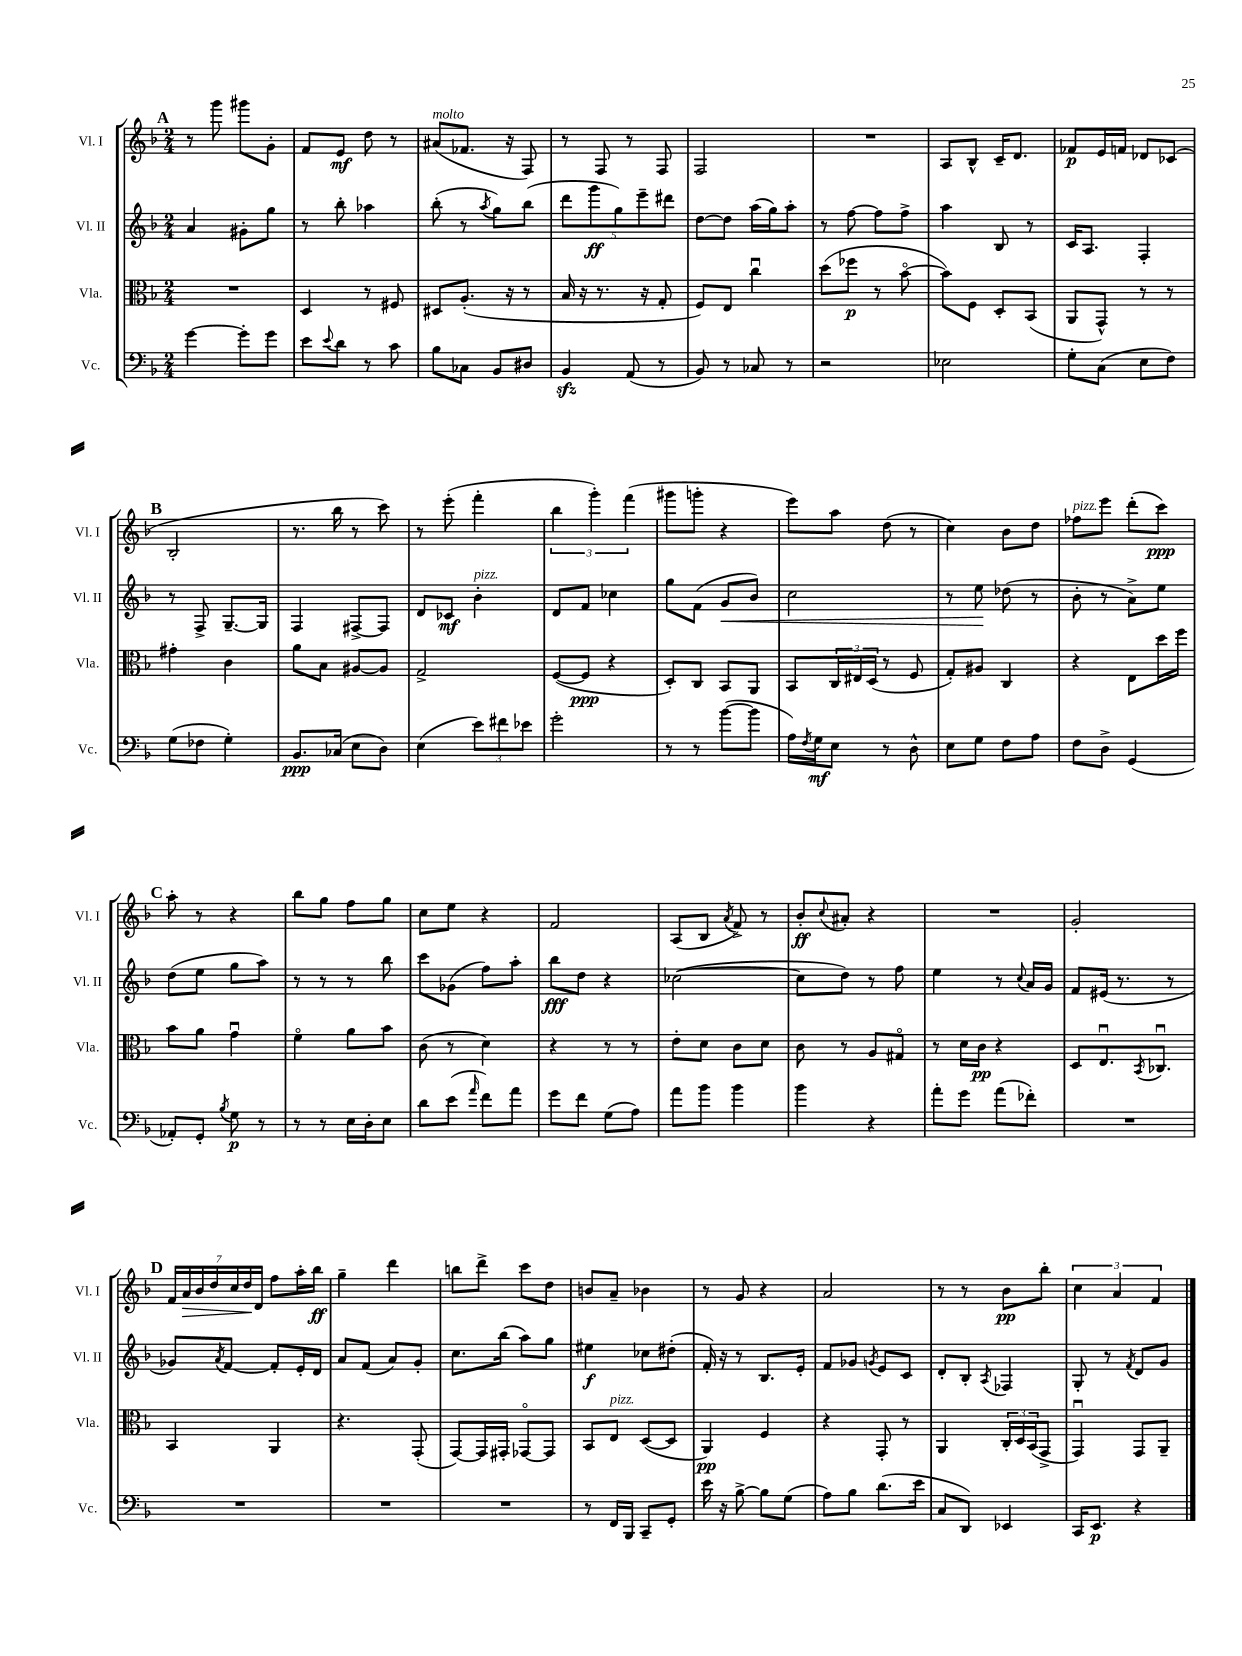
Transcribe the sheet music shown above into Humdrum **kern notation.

**kern	**dynam	**kern	**dynam	**kern	**dynam	**kern	**dynam
*part4	*part4	*part3	*part3	*part2	*part2	*part1	*part1
*staff4	*staff4	*staff3	*staff3	*staff2	*staff2	*staff1	*staff1
*I"Vc.	*	*I"Vla.	*	*I"Vl. II	*	*I"Vl. I	*
*I'Vc.	*	*I'Vla.	*	*I'Vl. II	*	*I'Vl. I	*
*clefF4	*	*clefC3	*	*clefG2	*	*clefG2	*
*k[b-]	*	*k[b-]	*	*k[b-]	*	*k[b-]	*
*M2/4	*	*M2/4	*	*M2/4	*	*M2/4	*
!!LO:REH:place=s1:t=A
=5	=5	=5	=5	=5	=5	=5	=5
[4g\	.	2r	.	4a/	.	8r	.
.	.	.	.	.	.	8ggg\	.
8g'\L]	.	.	.	8g#X'\L	.	8ggg#X\L	.
8g\J	.	.	.	8gg\J	.	8g'\J	.
=6	=6	=6	=6	=6	=6	=6	=6
8e\L	.	4D/	.	8r	.	8f/L	.
8qqe/	.	.	.	.	.	.	.
8d\J	.	.	.	8bb-'\	.	8e/J	mf
8r	.	8r	.	4aa-X\	.	8dd\	.
8c\	.	8F#X/	.	.	.	8r	.
=7	=7	=7	=7	=7	=7	=7	=7
!	!	!	!	!	!	!LO:TX:a:i:t=molto	!
8B-\L	.	8D#X/L	.	(8bb-'\	.	(8a#X/L	.
8C-X\J	.	(8.A'/J	.	8r	.	8.f-X/J	.
.	.	.	.	8qaa/	.	.	.
8BB-/L	.	.	.	8gg\L)	.	.	.
.	.	16r	.	.	.	16r	.
8D#X/J	.	8r	.	(8bb-\J	.	8F/)	.
=8	=8	=8	=8	=8	=8	=8	=8
4BB-zz/	.	16B-/	.	10ddd\L	.	8r	.
.	.	16r	.	.	.	.	.
.	.	.	.	10ggg\	ff	.	.
.	.	8.r	.	.	.	8F/	.
.	.	.	.	10gg\)	.	.	.
(8AA/	.	.	.	.	.	8r	.
.	.	.	.	10eee~\	.	.	.
.	.	16r	.	.	.	.	.
8r	.	8G'/	.	.	.	8F/	.
.	.	.	.	10ddd#X\J	.	.	.
=9	=9	=9	=9	=9	=9	=9	=9
8BB-/)	.	8F/L)	.	[8dd\L	.	2F/	.
8r	.	8E/J	.	8dd\J]	.	.	.
8C-X/	.	4ccu\	.	(16aa\LL	.	.	.
.	.	.	.	16gg\J)	.	.	.
8r	.	.	.	8aa'\J	.	.	.
=10	=10	=10	=10	=10	=10	=10	=10
2r	.	(8dd\L	.	8r	.	2r	.
.	.	8ff-X\J	p	[8ff\	.	.	.
.	.	8r	.	8ff\L]	.	.	.
.	.	[8b-\	.	8ff^\J	.	.	.
=11	=11	=11	=11	=11	=11	=11	=11
2E-X\	.	8b-\L])	.	4aa\	.	8A/L	.
.	.	8F\J	.	.	.	8B-^^/J	.
.	.	8D'/L	.	8B-/	.	16c~/KL	.
.	.	.	.	.	.	8.d/J	.
.	.	(8BB-/J	.	8r	.	.	.
=12	=12	=12	=12	=12	=12	=12	=12
8G'\L	.	8AA/L	.	16c/KL	.	8f-X/L	p
.	.	.	.	8.A/J	.	.	.
(8C\J	.	8GG^^/J)	.	.	.	16e/L	.
.	.	.	.	.	.	16fn/JJ	.
8E\L	.	8r	.	4F'/	.	8d-X/L	.
8F\J)	.	8r	.	.	.	(8c-X/J	.
!!LO:LB:g=z
!!LO:REH:place=s1:t=B
=13	=13	=13	=13	=13	=13	=13	=13
(8G\L	.	4g#X'\	.	8r	.	2B-'/	.
8F-X\J	.	.	.	8F^/	.	.	.
4G'\)	.	4c\	.	[8.G~/L	.	.	.
.	.	.	.	16G/Jk]	.	.	.
=14	=14	=14	=14	=14	=14	=14	=14
8.BB-/L	ppp	8a\L	.	4F/	.	8.r	.
.	.	8B-\J	.	.	.	.	.
(16C-X/Jk	.	.	.	.	.	16bb-\	.
8E\L	.	[8A#X/L	.	[8F#X^/L	.	8r	.
8D\J)	.	8A#/J]	.	8F#/J]	.	8ccc\)	.
=15	=15	=15	=15	=15	=15	=15	=15
(4E\	.	2G^/	.	8d/L	.	8r	.
.	.	.	.	8c-X/J	mf	(8eee'\	.
!	!	!	!	!LO:TX:a:i:t=pizz.	!	!	!
12e\L)	.	.	.	4b-'\	.	4fff'\	.
12f#X\	.	.	.	.	.	.	.
12e-X\J	.	.	.	.	.	.	.
=16	=16	=16	=16	=16	=16	=16	=16
2g'\	.	([8F/L	.	8d/L	.	6bb-\	.
.	.	8F/J]	ppp	8f/J	.	.	.
.	.	.	.	.	.	6ggg'\)	.
.	.	4r	.	4cc-X\	.	.	.
.	.	.	.	.	.	(6fff\	.
=17	=17	=17	=17	=17	=17	=17	=17
8r	.	8D'/L)	.	8gg\L	.	8ggg#X\L	.
8r	.	8C/J	.	(8f\J	.	8gggn'\J	.
!	!	!	!	!	!LO:HP:b	!	!
([8b-\L	.	8BB-/L	.	8g/L	<	4r	.
8b-\J]	.	8AA/J	.	8b-/J)	.	.	.
=18	=18	=18	=18	=18	=18	=18	=18
16A\LL)	.	8BB-/L	.	2cc\	.	8eee\L)	.
8qF/	.	.	.	.	.	.	.
16G\J	mf	.	.	.	.	.	.
8E\J	.	24C/L	.	.	.	8aa\J	.
.	.	24E#X/	.	.	.	.	.
.	.	(24D/JJ	.	.	.	.	.
8r	.	8r	.	.	.	(8dd\	.
8D^^\	.	8F/	.	.	.	8r	.
=19	=19	=19	=19	=19	=19	=19	=19
8E\L	.	8G'/L)	.	8r	.	4cc\)	.
8G\J	.	8A#X/J	.	8ee\	.	.	.
8F\L	.	4C/	.	(8dd-X\	[	8b-\L	.
8A\J	.	.	.	8r	.	8dd\J	.
=20	=20	=20	=20	=20	=20	=20	=20
!	!	!	!	!	!	!LO:TX:a:i:t=pizz.	!
8F\L	.	4r	.	8b-'\	.	8ff-X\L	.
8D^\J	.	.	.	8r	.	8eee\J	.
(4GG/	.	8E\L	.	8a^\L)	.	(8ddd'\L	.
.	.	16dd\L	.	8ee\J	.	8ccc\J)	ppp
.	.	16ff\JJ	.	.	.	.	.
!!LO:LB:g=z
!!LO:REH:place=s1:t=C
=21	=21	=21	=21	=21	=21	=21	=21
8AA-X'/L)	.	8b-\L	.	(8dd\L	.	8aa'\	.
8GG'/J	.	8a\J	.	8ee\J	.	8r	.
8qB-/	.	.	.	.	.	.	.
8G\	p	4gu\	.	8gg\L	.	4r	.
8r	.	.	.	8aa\J)	.	.	.
=22	=22	=22	=22	=22	=22	=22	=22
8r	.	4f\	.	8r	.	8bb-\L	.
8r	.	.	.	8r	.	8gg\J	.
16E\LL	.	8a\L	.	8r	.	8ff\L	.
16D'\J	.	.	.	.	.	.	.
8E\J	.	8b-\J	.	8bb-\	.	8gg\J	.
=23	=23	=23	=23	=23	=23	=23	=23
8d\L	.	(8c\	.	8ccc\L	.	8cc\L	.
(8e\J	.	8r	.	(8g-X\J	.	8ee\J	.
16qqa/	.	.	.	.	.	.	.
8f\L)	.	4d\)	.	8ff\L)	.	4r	.
8a\J	.	.	.	8aa'\J	.	.	.
=24	=24	=24	=24	=24	=24	=24	=24
8g\L	.	4r	.	8bb-\L	fff	2f/	.
8f\J	.	.	.	8dd\J	.	.	.
(8G\L	.	8r	.	4r	.	.	.
8A\J)	.	8r	.	.	.	.	.
=25	=25	=25	=25	=25	=25	=25	=25
8a\L	.	8e'\L	.	([2cc-X\	.	(8A/L	.
8b-\J	.	8d\J	.	.	.	8B-/J	.
.	.	.	.	.	.	8qa/	.
4b-\	.	8c\L	.	.	.	8f^/)	.
.	.	8d\J	.	.	.	8r	.
=26	=26	=26	=26	=26	=26	=26	=26
4b-\	.	8c\	.	8cc-\L]	.	8b-'/L	ff
.	.	.	.	.	.	8qqcc/	.
.	.	8r	.	8dd\J)	.	8a#X'/J	.
4r	.	8A/L	.	8r	.	4r	.
.	.	8G#X/J	.	8ff\	.	.	.
=27	=27	=27	=27	=27	=27	=27	=27
8a'\L	.	8r	.	4ee\	.	2r	.
8g\J	.	16d\LL	.	.	.	.	.
.	.	16c\JJ	pp	.	.	.	.
(8a\L	.	4r	.	8r	.	.	.
.	.	.	.	8qqcc/	.	.	.
8f-X'\J)	.	.	.	16a/LL	.	.	.
.	.	.	.	16g/JJ	.	.	.
=28	=28	=28	=28	=28	=28	=28	=28
2r	.	8D/L	.	8f/L	.	2g'/	.
.	.	8.Eu/	.	(16e#X/Jk	.	.	.
.	.	.	.	8.r	.	.	.
.	.	8qBB-/	.	.	.	.	.
.	.	8.C-Xu/J	.	.	.	.	.
.	.	.	.	8r	.	.	.
!!LO:LB:g=z
!!LO:REH:place=s1:t=D
=29	=29	=29	=29	=29	=29	=29	=29
2r	.	4BB-/	.	8g-X/L)	.	28f/LL	.
!	!	!	!	!	!	!	!LO:HP:b
.	.	.	.	.	.	28a/	>
.	.	.	.	.	.	28b-/	.
.	.	.	.	.	.	28dd/	.
.	.	.	.	8qa/	.	.	.
.	.	.	.	[8f/J	.	.	.
.	.	.	.	.	.	28cc/	.
.	.	.	.	.	.	28dd/	.
.	.	.	.	.	.	28d/JJ	]
.	.	4AA/	.	8f'/L]	.	8ff\L	.
.	.	.	.	16e'/L	.	16aa'\L	.
.	.	.	.	16d/JJ	.	16bb-\JJ	ff
=30	=30	=30	=30	=30	=30	=30	=30
2r	.	4.r	.	8a/L	.	4gg~\	.
.	.	.	.	(8f/J	.	.	.
.	.	.	.	8a/L)	.	4ddd\	.
.	.	(8GG'/	.	8g'/J	.	.	.
=31	=31	=31	=31	=31	=31	=31	=31
2r	.	[8GG/L)	.	8.cc\L	.	8bbn\L	.
.	.	16GG/L]	.	.	.	8ddd^\J	.
.	.	16GG#X'/JJ	.	(16bb-\Jk	.	.	.
.	.	[8GG-X/L	.	8aa\L)	.	8ccc\L	.
.	.	8GG-/J]	.	8gg\J	.	8dd\J	.
=32	=32	=32	=32	=32	=32	=32	=32
8r	.	8BB-/L	.	4ee#X\	f	8bn/L	.
!	!	!LO:TX:a:i:t=pizz.	!	!	!	!	!
16FF/LL	.	8E/J	.	.	.	8a~/J	.
16BBB-/JJ	.	.	.	.	.	.	.
8CC~/L	.	([8D/L	.	8cc-X\L	.	4b-X\	.
8GG'/J	.	8D/J]	.	(8dd#X'\J	.	.	.
=33	=33	=33	=33	=33	=33	=33	=33
16e\	.	4AA/)	pp	16f'/)	.	8r	.
16r	.	.	.	16r	.	.	.
[8B-^\	.	.	.	8r	.	8g/	.
8B-\L]	.	4F/	.	8.B-/L	.	4r	.
(8G\J	.	.	.	.	.	.	.
.	.	.	.	16e'/Jk	.	.	.
=34	=34	=34	=34	=34	=34	=34	=34
8A\L)	.	4r	.	8f/L	.	2a/	.
8B-\J	.	.	.	8g-X/J	.	.	.
.	.	.	.	8qgn/	.	.	.
(8.d\L	.	8GG'/	.	8e/L	.	.	.
.	.	8r	.	8c/J	.	.	.
16e\Jk	.	.	.	.	.	.	.
=35	=35	=35	=35	=35	=35	=35	=35
8C/L	.	4AA/	.	8d'/L	.	8r	.
8DD/J)	.	.	.	8B-'/J	.	8r	.
.	.	.	.	8qA/	.	.	.
4EE-X/	.	24C'/LL	.	4F-X/	.	8b-\L	pp
.	.	24D/	.	.	.	.	.
.	.	(24BB-/J	.	.	.	.	.
.	.	8GG^/J	.	.	.	8bb-'\J	.
=36	=36	=36	=36	=36	=36	=36	=36
16CC/KL	.	4GGu/)	.	8G'/	.	6cc\	.
8.EE/J	p	.	.	.	.	.	.
.	.	.	.	8r	.	.	.
.	.	.	.	.	.	6a/	.
.	.	.	.	8qf/	.	.	.
4r	.	8GG/L	.	8d/L	.	.	.
.	.	.	.	.	.	6f/	.
.	.	8AA~/J	.	8g/J	.	.	.
==	==	==	==	==	==	==	==
*-	*-	*-	*-	*-	*-	*-	*-
